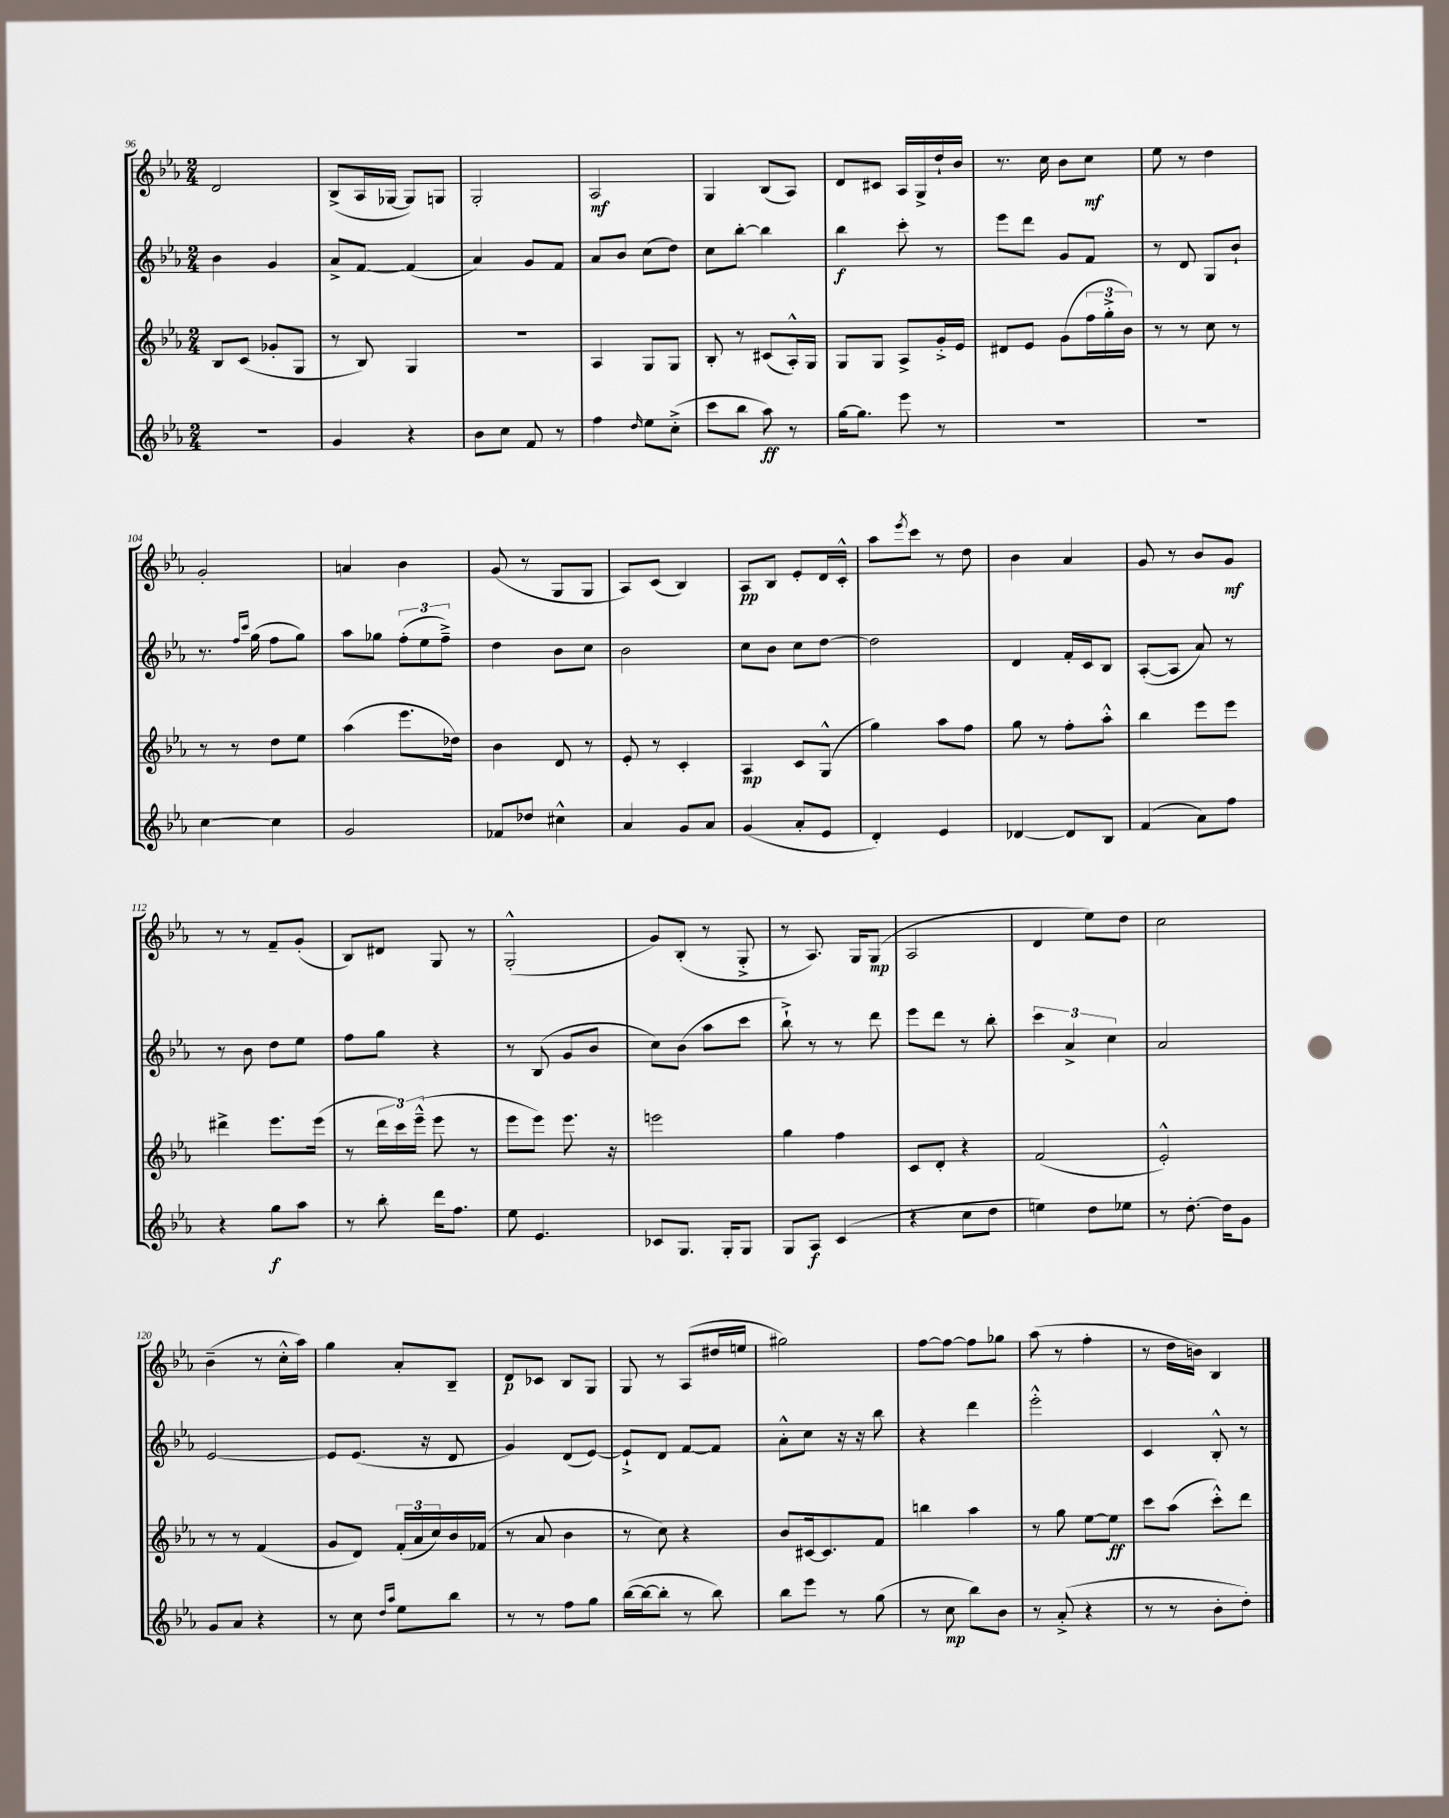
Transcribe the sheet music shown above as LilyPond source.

<<
\new StaffGroup <<
\new Staff = "s0" {
    \clef treble \key ees \major \numericTimeSignature \time 2/4
    d'2 |
    bes8->( aes16 ges16~ ges8) g8 |
    g2-. |
    aes2\mf |
    g4 bes8( aes8) |
    d'8 cis'8 aes16 g16-> d''16-! bes'16 |
    r8. c''16 bes'8 c''8\mf |
    ees''8 r8 d''4 |
    g'2-. |
    a'4 bes'4 |
    g'8( r8 g8 g8 |
    aes8) c'8( bes4) |
    aes8\pp bes8 ees'8-. d'16 c'16-.-^ |
    aes''8 \acciaccatura { ees'''8 } c'''8 r8 d''8 |
    bes'4 aes'4 |
    g'8 r8 bes'8 g'8\mf |
    r8 r8 f'8-- g'8-.( |
    bes8) dis'8 g8 r8 |
    g2-.-^( |
    g'8) bes8-.( r8 g8-.-> |
    r8 aes8.) g16 g8\mp( |
    aes2 |
    d'4 ees''8) d''8 |
    c''2 |
    bes'4--( r8 c''16-.-^ aes''16) |
    g''4 aes'8-. bes8-- |
    d'8\p ces'8 bes8 g8 |
    g8 r8 aes8( dis''16 e''16 |
    gis''2) |
    f''8~ f''8~ f''8 ges''8 |
    aes''8( r8 f''4-. |
    r8 d''16 b'16) bes4 \bar "|." |
}
\new Staff = "s1" {
    \clef treble \key ees \major \numericTimeSignature \time 2/4
    bes'4 g'4 |
    aes'8-> f'8~ f'4( |
    aes'4) g'8 f'8 |
    aes'8 bes'8 c''8( d''8) |
    c''8 bes''8~-. bes''4 |
    bes''4\f c'''8-. r8 |
    ees'''8 d'''8 g'8 f'8 |
    r8 d'8 g8 bes'8-! |
    r8. \grace { f''16 c'''16 } g''16( f''8 g''8) |
    aes''8 ges''8 \tuplet 3/2 { f''8-.( ees''8 f''8--->) } |
    d''4 bes'8 c''8 |
    bes'2 |
    c''8 bes'8 c''8 d''8~ |
    d''2 |
    d'4 f'16-. c'16 bes8 |
    aes8~-.( aes8 aes'8) r8 |
    r8 bes'8 d''8 ees''8 |
    f''8 g''8 r4 |
    r8 bes8( g'8 bes'8 |
    c''8) bes'8( aes''8 c'''8 |
    bes''8-!->) r8 r8 d'''8 |
    ees'''8 d'''8 r8 bes''8-. |
    \tuplet 3/2 { c'''4 aes'4-> c''4 } |
    aes'2 |
    ees'2~ |
    ees'8 ees'8.( r16 d'8 |
    g'4) d'8( ees'8~) |
    ees'8-!-> d'8 f'8~ f'8 |
    aes'8-.-^ c''8 r16 r16 bes''8 |
    r4 d'''4 |
    ees'''2-.-^ |
    c'4 bes8-.-^ r8 \bar "|." |
}
\new Staff = "s2" {
    \clef treble \key ees \major \numericTimeSignature \time 2/4
    bes8 c'8( ges'8-. g8 |
    r8 bes8) g4 |
    r2 |
    aes4 g8 g8 |
    bes8-. r8 cis'8( aes16-.-^) g16 |
    g8 g8 aes8-> g'16-.-> ees'16 |
    dis'8 ees'8 g'8( \tuplet 3/2 { f''16 g''16-.-> bes'16) } |
    r8 r8 c''8 r8 |
    r8 r8 d''8 ees''8 |
    aes''4( ees'''8. des''16) |
    bes'4 d'8 r8 |
    ees'8-. r8 c'4-. |
    aes4\mp c'8 g8-^( |
    g''4) aes''8 f''8 |
    g''8 r8 f''8-. aes''8-.-^ |
    bes''4 ees'''8 ees'''8 |
    dis'''4-> ees'''8. ees'''16( |
    r8 \tuplet 3/2 { d'''16 c'''16) ees'''16---^( } ees'''8 r8 |
    ees'''8 ees'''8) ees'''8. r16 |
    e'''2 |
    g''4 f''4 |
    c'8 d'8-. r4 |
    f'2( |
    ees'2-.-^) |
    r8 r8 f'4( |
    g'8 d'8) \tuplet 3/2 { f'16-.( aes'16 c''16) } bes'16 fes'16( |
    r8 aes'8 bes'4 |
    r8 c''8) r4 |
    bes'8 cis'16~ cis'8. f'8 |
    b''4 aes''4 |
    r8 g''8 ees''8~ ees''8\ff |
    c'''8 aes''8( c'''8-.-^) d'''8 \bar "|." |
}
\new Staff = "s3" {
    \clef treble \key ees \major \numericTimeSignature \time 2/4
    R2 |
    g'4 r4 |
    bes'8 c''8 f'8 r8 |
    f''4 \grace { d''16 } ees''8 c''8-.->( |
    c'''8 bes''8 aes''8\ff) r8 |
    g''16~ g''8. ees'''8 r8 |
    R2 |
    R2 |
    c''4~ c''4 |
    g'2 |
    fes'8 des''8 cis''4-^ |
    aes'4 g'8 aes'8 |
    g'4( aes'8-. ees'8 |
    d'4-.) ees'4 |
    des'4~ des'8 bes8 |
    f'4( aes'8) f''8 |
    r4 g''8\f aes''8 |
    r8 bes''8-. d'''16 f''8. |
    ees''8 ees'4. |
    ces'8 g8. g16-. g8 |
    g8 aes8\f c'4( |
    r4 c''8 d''8 |
    e''4) d''8 ees''8 |
    r8 d''8.~-. d''16 g'8 |
    g'8 aes'8 r4 |
    r8 c''8 \grace { d''16 aes''16 } ees''8 bes''8 |
    r8 r8 f''8 g''8 |
    bes''16~( bes''16~ bes''8-. r8 bes''8) |
    bes''8 ees'''8 r8 g''8( |
    r8 c''8\mp bes''8) bes'8 |
    r8 aes'8-.->( r4 |
    r8 r8 bes'8-. d''8-.) \bar "|." |
}
>>
>>
\layout { \context { \Score currentBarNumber = #96 } }
